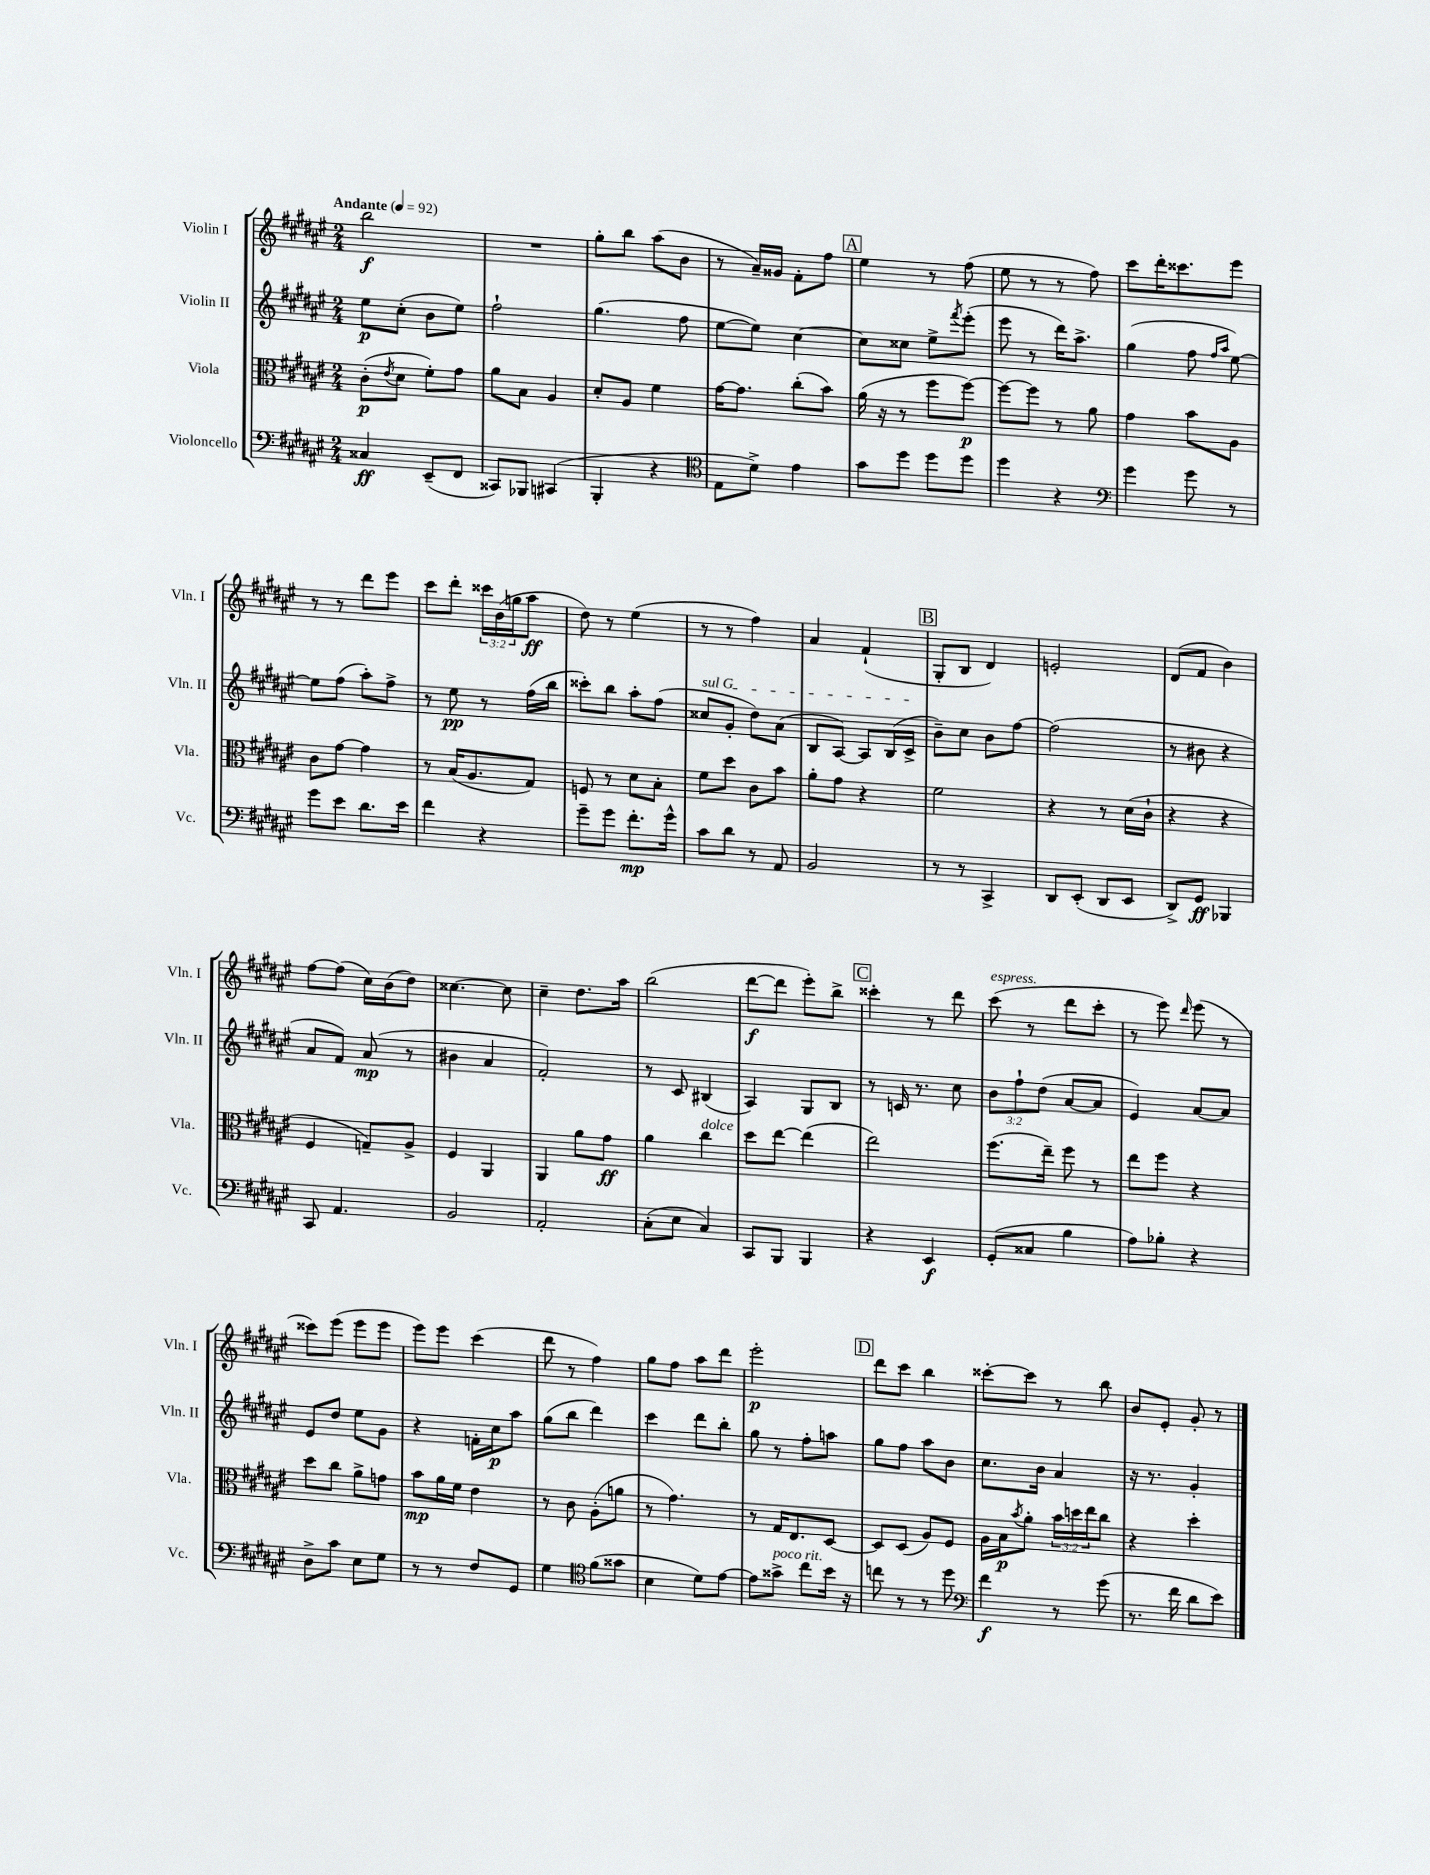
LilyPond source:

<<
\new StaffGroup <<
\new Staff = "s0" \with { instrumentName = "Violin I" shortInstrumentName = "Vln. I" } {
    \clef treble \key fis \major \numericTimeSignature \time 2/4 \override Staff.TupletNumber.text = #tuplet-number::calc-fraction-text \tempo "Andante" 4 = 92
    b''2\f |
    R2 |
    gis''8-. b''8 ais''8( b'8 |
    r8 ais'16--) gisis'16 fis'8-. fis''8 |
    \mark \markup { \box "A" } eis''4 r8 fis''8( |
    eis''8 r8 r8 fis''8) |
    cis'''8 dis'''16-. cisis'''8. eis'''8 |
    r8 r8 dis'''8 eis'''8 |
    cis'''8 dis'''8-. \tuplet 3/2 { cisis'''16 b'16( g''16 } ais''8\ff |
    dis''8) r8 eis''4( |
    r8 r8 fis''4) |
    ais'4 fis'4-!( |
    \mark \markup { \box "B" } gis8-. b8 dis'4) |
    e'2-. |
    dis'8( fis'8 b'4) |
    fis''8~ fis''8( cis''16) b'16( dis''8) |
    cisis''4.~ cisis''8 |
    cis''4-- dis''8. ais''16 |
    b''2( |
    dis'''8~\f dis'''8 eis'''8-.) b''8-> |
    \mark \markup { \box "C" } cisis'''4-. r8 dis'''8 |
    cis'''8^\markup { \italic "espress." }( r8 dis'''8 cis'''8-. |
    r8 eis'''8) \grace { dis'''16 } eis'''8( r8 |
    cisis'''8) eis'''8( eis'''8 eis'''8 |
    eis'''8) eis'''8 cis'''4( |
    dis'''8 r8 fis''4) |
    gis''8 fis''8 ais''8 dis'''8 |
    eis'''2-.\p |
    \mark \markup { \box "D" } dis'''8 cis'''8 b''4 |
    cisis'''8~-. cisis'''8 r8 b''8 |
    b'8 eis'8-. gis'8-. r8 \bar "|." |
}
\new Staff = "s1" \with { instrumentName = "Violin II" shortInstrumentName = "Vln. II" } {
    \clef treble \key fis \major \numericTimeSignature \time 2/4 \override Staff.TupletNumber.text = #tuplet-number::calc-fraction-text
    eis''8\p cis''8-.( b'8 eis''8) |
    fis''2-! |
    gis''4.( fis''8 |
    eis''8~ eis''8) cis''4~ |
    \mark \markup { \box "A" } cis''8 cisis''8 eis''8-> \acciaccatura { fis'''8 } eis'''8-.( |
    eis'''8 r8 dis'''16) ais''8.-> |
    gis''4( fis''8 \grace { fis''16 ais''16 } eis''8~) |
    eis''8 fis''8( ais''8-.) fis''8-> |
    r8 eis''8\pp r8 fis''16( b''16 |
    cisis'''8-.) b''8 ais''8-. fis''8( |
    \once \override TextSpanner.bound-details.left.text = \markup { \italic "sul G" } cisis''8\startTextSpan gis'8-. dis''8) ais'8( |
    b8 ais8~) ais8 b16( cis'16->\stopTextSpan |
    \mark \markup { \box "B" } b'8--) cis''8 b'8 fis''8~ |
    fis''2( |
    r8 bis'8 r4 |
    ais'8 fis'8) ais'8\mp( r8 |
    bis'4 ais'4 |
    fis'2-.) |
    r8 cis'8 bis4( |
    ais4) gis8 b8 |
    \mark \markup { \box "C" } r8 c'16 r8. cis''8 |
    \tuplet 3/2 { b'8 fis''8-! dis''8( } ais'8~ ais'8 |
    eis'4) ais'8~ ais'8 |
    eis'8 dis''8 eis''8 gis'8 |
    r4 f'16-. cis''16\p ais''8 |
    gis''8( b''8 dis'''4) |
    cis'''4 dis'''8 b''8-. |
    gis''8 r8 fis''8-. a''8 |
    \mark \markup { \box "D" } gis''8 fis''8 ais''8 b'8 |
    cis''8. b'16 ais'4 |
    r16 r8. gis'4-. \bar "|." |
}
\new Staff = "s2" \with { instrumentName = "Viola" shortInstrumentName = "Vla." } {
    \clef alto \key fis \major \numericTimeSignature \time 2/4 \override Staff.TupletNumber.text = #tuplet-number::calc-fraction-text
    cis'8-.\p( \acciaccatura { eis'8 } dis'8 fis'8-.) gis'8 |
    ais'8 b8 ais4 |
    dis'8-. ais8 fis'4 |
    gis'16~ gis'8. cis''8-.( b'8) |
    \mark \markup { \box "A" } ais'16( r16 r8 fis''8 fis''8~\p) |
    fis''8~ fis''8 r8 ais'8 |
    gis'4 b'8 ais8 |
    cis'8 gis'8~ gis'4 |
    r8 b16( ais8. gis8) |
    f8 r8 dis'8 b8-. |
    fis'8 dis''8 cis'8 b'8 |
    ais'8-. gis'8 r4 |
    \mark \markup { \box "B" } fis'2 |
    r4 r8 dis'16( cis'16-! |
    r4 r4 |
    fis4 g8--) ais8-> |
    fis4 ais,4 |
    ais,4 ais'8 gis'8\ff |
    ais'4 cis''4^\markup { \italic "dolce" } |
    dis''8 eis''8~ eis''4( |
    \mark \markup { \box "C" } eis''2) |
    fis''8.( eis''16--) fis''8 r8 |
    eis''8 fis''8 r4 |
    dis''8 cis''8 ais'8-> g'8 |
    b'8\mp ais'16 fis'16 eis'4 |
    r8 cis'8 ais8-.( a'8 |
    r8 gis'4.) |
    r8 gis16 eis8. dis8~ |
    \mark \markup { \box "D" } dis8 dis8( ais8) fis8 |
    ais16 b16\p \acciaccatura { b'8 } ais'8-. \tuplet 3/2 { b'16 d''16 eis''16 } cis''8 |
    r4 dis''4-. \bar "|." |
}
\new Staff = "s3" \with { instrumentName = "Violoncello" shortInstrumentName = "Vc." } {
    \clef bass \key fis \major \numericTimeSignature \time 2/4
    cisis4\ff eis,8--( fis,8 |
    cisis,8) bes,,8 cis,4( |
    b,,4-. r4 |
    \clef tenor eis8 dis'8->) eis'4 |
    \mark \markup { \box "A" } gis'8 dis''8 dis''8 dis''8 |
    dis''4 r4 |
    \clef bass gis'4 gis'8 r8 |
    gis'8 eis'8 dis'8. eis'16 |
    fis'4 r4 |
    gis'8-- gis'8 fis'8.-.\mp gis'16-^ |
    cis'8 dis'8 r8 ais,8 |
    b,2 |
    \mark \markup { \box "B" } r8 r8 cis,4-> |
    dis,8 eis,8-.( dis,8 eis,8 |
    dis,8->) gis,8\ff bes,,4 |
    cis,8 ais,4. |
    b,2 |
    ais,2-. |
    cis8-.( eis8 cis4) |
    cis,8 b,,8 b,,4 |
    \mark \markup { \box "C" } r4 eis,4\f |
    gis,8-.( cisis8 b4 |
    ais8) bes8-. r4 |
    dis8-> cis'8 eis8 gis8 |
    r8 r8 fis8 gis,8 |
    gis4 \clef tenor fis'8( gisis'8 |
    b4 dis'8) eis'8~ |
    eis'8 gisis'8->^\markup { \italic "poco rit." } cis''8 b'16 r16 |
    \mark \markup { \box "D" } c''8 r8 r8 dis''8 |
    \clef bass fis'4\f r8 gis'8( |
    r8. fis'16 dis'8 eis'8) \bar "|." |
}
>>
>>
\layout { \context { \Score \remove "Bar_number_engraver" } }
